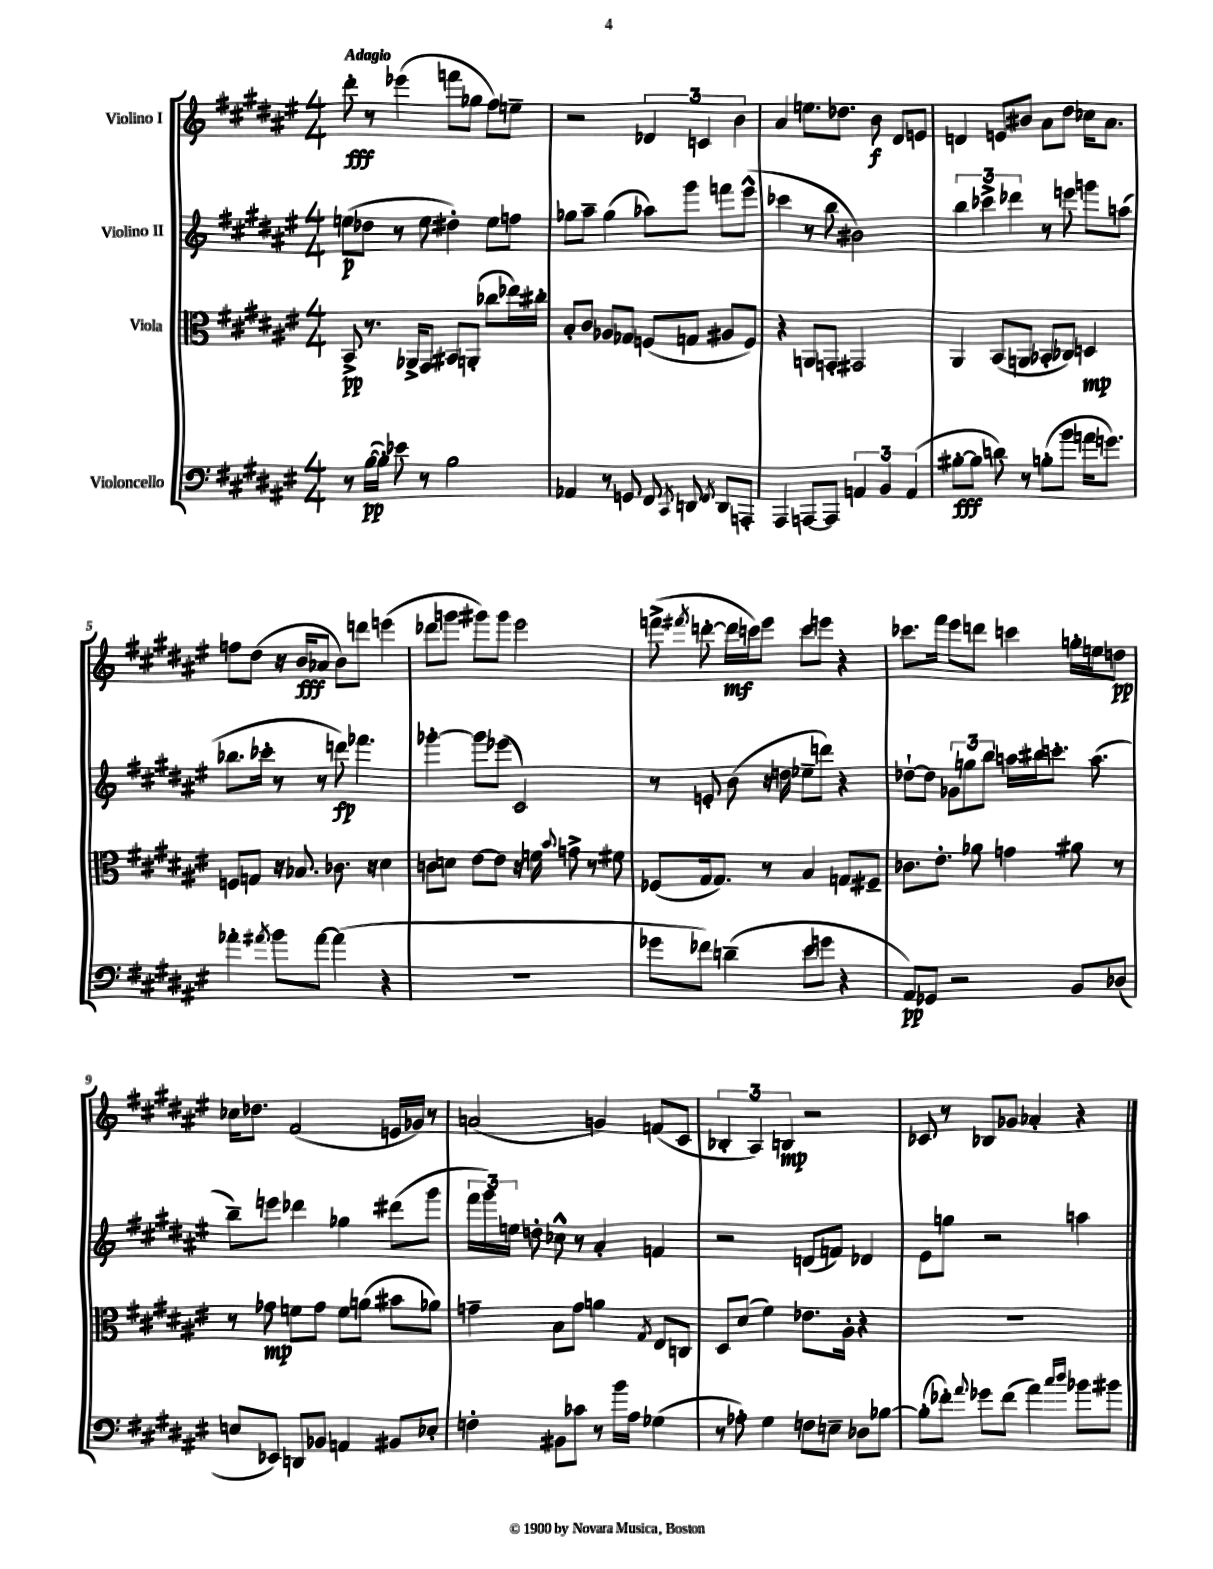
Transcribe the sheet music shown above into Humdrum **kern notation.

**kern	**kern	**kern	**kern
*staff4	*staff3	*staff2	*staff1
*clefF4	*clefC3	*clefG2	*clefG2
*k[f#c#g#d#a#e#]	*k[f#c#g#d#a#e#]	*k[f#c#g#d#a#e#]	*k[f#c#g#d#a#e#]
*M4/4	*M4/4	*M4/4	*M4/4
8r	8BB^	(8ee	8ddd#'
([16B	8.r	8dd-	8r
16B'])	.	.	.
8e-	.	8r	(4eee-
.	16AA-^	.	.
8r	8GG#	8ee	.
2B	8BB#	4dd#')	8fff
.	(8AA'	.	8gg-
.	8cc-	8ee	8ff#)
.	16ee-)	8ff	8ee~
.	16cc#'	.	.
=	=	=	=
4AA-	8B'	8gg-	2r
.	8c#	8aa#~	.
8r	8A-	(4gg-	.
8GG	8G-	.	.
8FF#	(8F	8aa-)	6d-
8qCC#	.	.	.
8DD	8G	8ggg#	.
.	.	.	6c
8qFF#	.	.	.
8DD	8A#	8fff	.
.	.	.	6b
8AAA'	8F)	(8eee#^^	.
=	=	=	=
4AAA#	4r	4ccc-	4a#
[8AAA	8AA	8r	8.ee
8AAA]	8GG'	8bb	.
.	.	.	8.dd-
6AA	2GG#	2b#)	.
.	.	.	8b
6BB	.	.	.
.	.	.	8d#
(6AA	.	.	.
.	.	.	8e
=	=	=	=
[8B#'	4AA#	6bb	4d
8B#]	.	.	.
.	.	6ccc-^	.
8d)	(8BB	.	8e
.	.	6ddd-	.
8r	8AA	.	8b#
(8B'	8BB-'	8r	8a#
8b	8C-)	8eee	8dd#
16a	4D	8ggg	16cc-
8.g)	.	.	8.a#
.	.	(8aa	.
=	=	=	=
4a-'	8F	8.bb-	8ff
.	8G	.	(8dd#
.	.	16ccc-'	.
8qa#	.	.	.
8b	16r	8r	16r
.	8.B-	.	16b
[8a#	.	8r	8a-
(4a#]	8.c-	8ddd)	8b)
.	.	4.fff-	8ddd
.	16r	.	.
4r	4d#	.	(4eee
=	=	=	=
1r	8c	[4ggg-'	8ddd-
.	8d	.	8ggg
.	[8e#	8ggg-]	8ggg#)
.	8e#]	(8eee-	8ggg#
.	16r	2c#)	2eee#
.	16f	.	.
.	8qqb	.	.
.	8g^	.	.
.	8r	.	.
.	8f#	.	.
=	=	=	=
8g-	(8F-	8r	(8fff^
.	.	.	8qfff#
8f-)	16G#	8e'	[8ddd'
.	8.G#)	.	.
(4d~	.	(8b	16ddd]
.	.	.	16ccc)
.	8r	16r	8eee#
.	.	16dd	.
8e#	4B	8ee-~	8ccc
8g	.	8ddd)	8eee
4r	8G	4r	4r
.	8F#~	.	.
=	=	=	=
8AA#)	8.c-	[8dd-`	8.ccc-
8GG-	.	8dd-]	.
.	8.e#'	.	16fff#
2r	.	12g-	8eee#
.	.	12gg	.
.	8a-	.	8ddd
.	.	12bb	.
.	4g	16aa	4ccc
.	.	16bb#	.
.	.	8.ccc'	.
8BB	8a#	.	16gg'
.	.	(8.aa	16ee
(8D-	8r	.	8dd
=	=	=	=
8E	8r	8bb~)	16cc-
.	.	.	8.dd-
8EE-)	8g-	8eee	.
8DD	8f	4ddd-	(2f#
8BB-	8g-	.	.
4AA	8f	4gg-	.
.	(8a	.	.
8BB#	8b#	(8ddd#	16e
.	.	.	16g-)
8E-'	8a-)	8ggg#	8r
=	=	=	=
4F'	4g~	24fff#	(2a
.	.	24ggg#)	.
.	.	24ee	.
.	.	8dd'	.
8BB#	8B	8cc-^^	.
8c-	8g	8r	.
8r	4a	4a#'	4g)
16b	.	.	.
16A#	.	.	.
.	8qG#	.	.
(4G-	8E#	4f	(8f
.	8C	.	8c#
=	=	=	=
8r	8D#	2r	6B-'
8A-')	(8d#	.	.
.	.	.	6A#)
4G#	4f#)	.	.
.	.	.	6B
8F	8.e-	(8d	2r
8E~	.	8f)	.
.	16A#'	.	.
8D-	4r	4d-	.
[8B-	.	.	.
=	=	=	=
(8B-']	1r	8e#	8c-
8f-')	.	8gg	8r
8qqa#	.	.	.
8g-	.	2r	8B-
(8f-	.	.	8g-
4a#)	.	.	4a-'
16qqcc#	.	.	.
16qqdd#	.	.	.
8b-	.	4aa	4r
8b#	.	.	.
==	==	==	==
*-	*-	*-	*-
